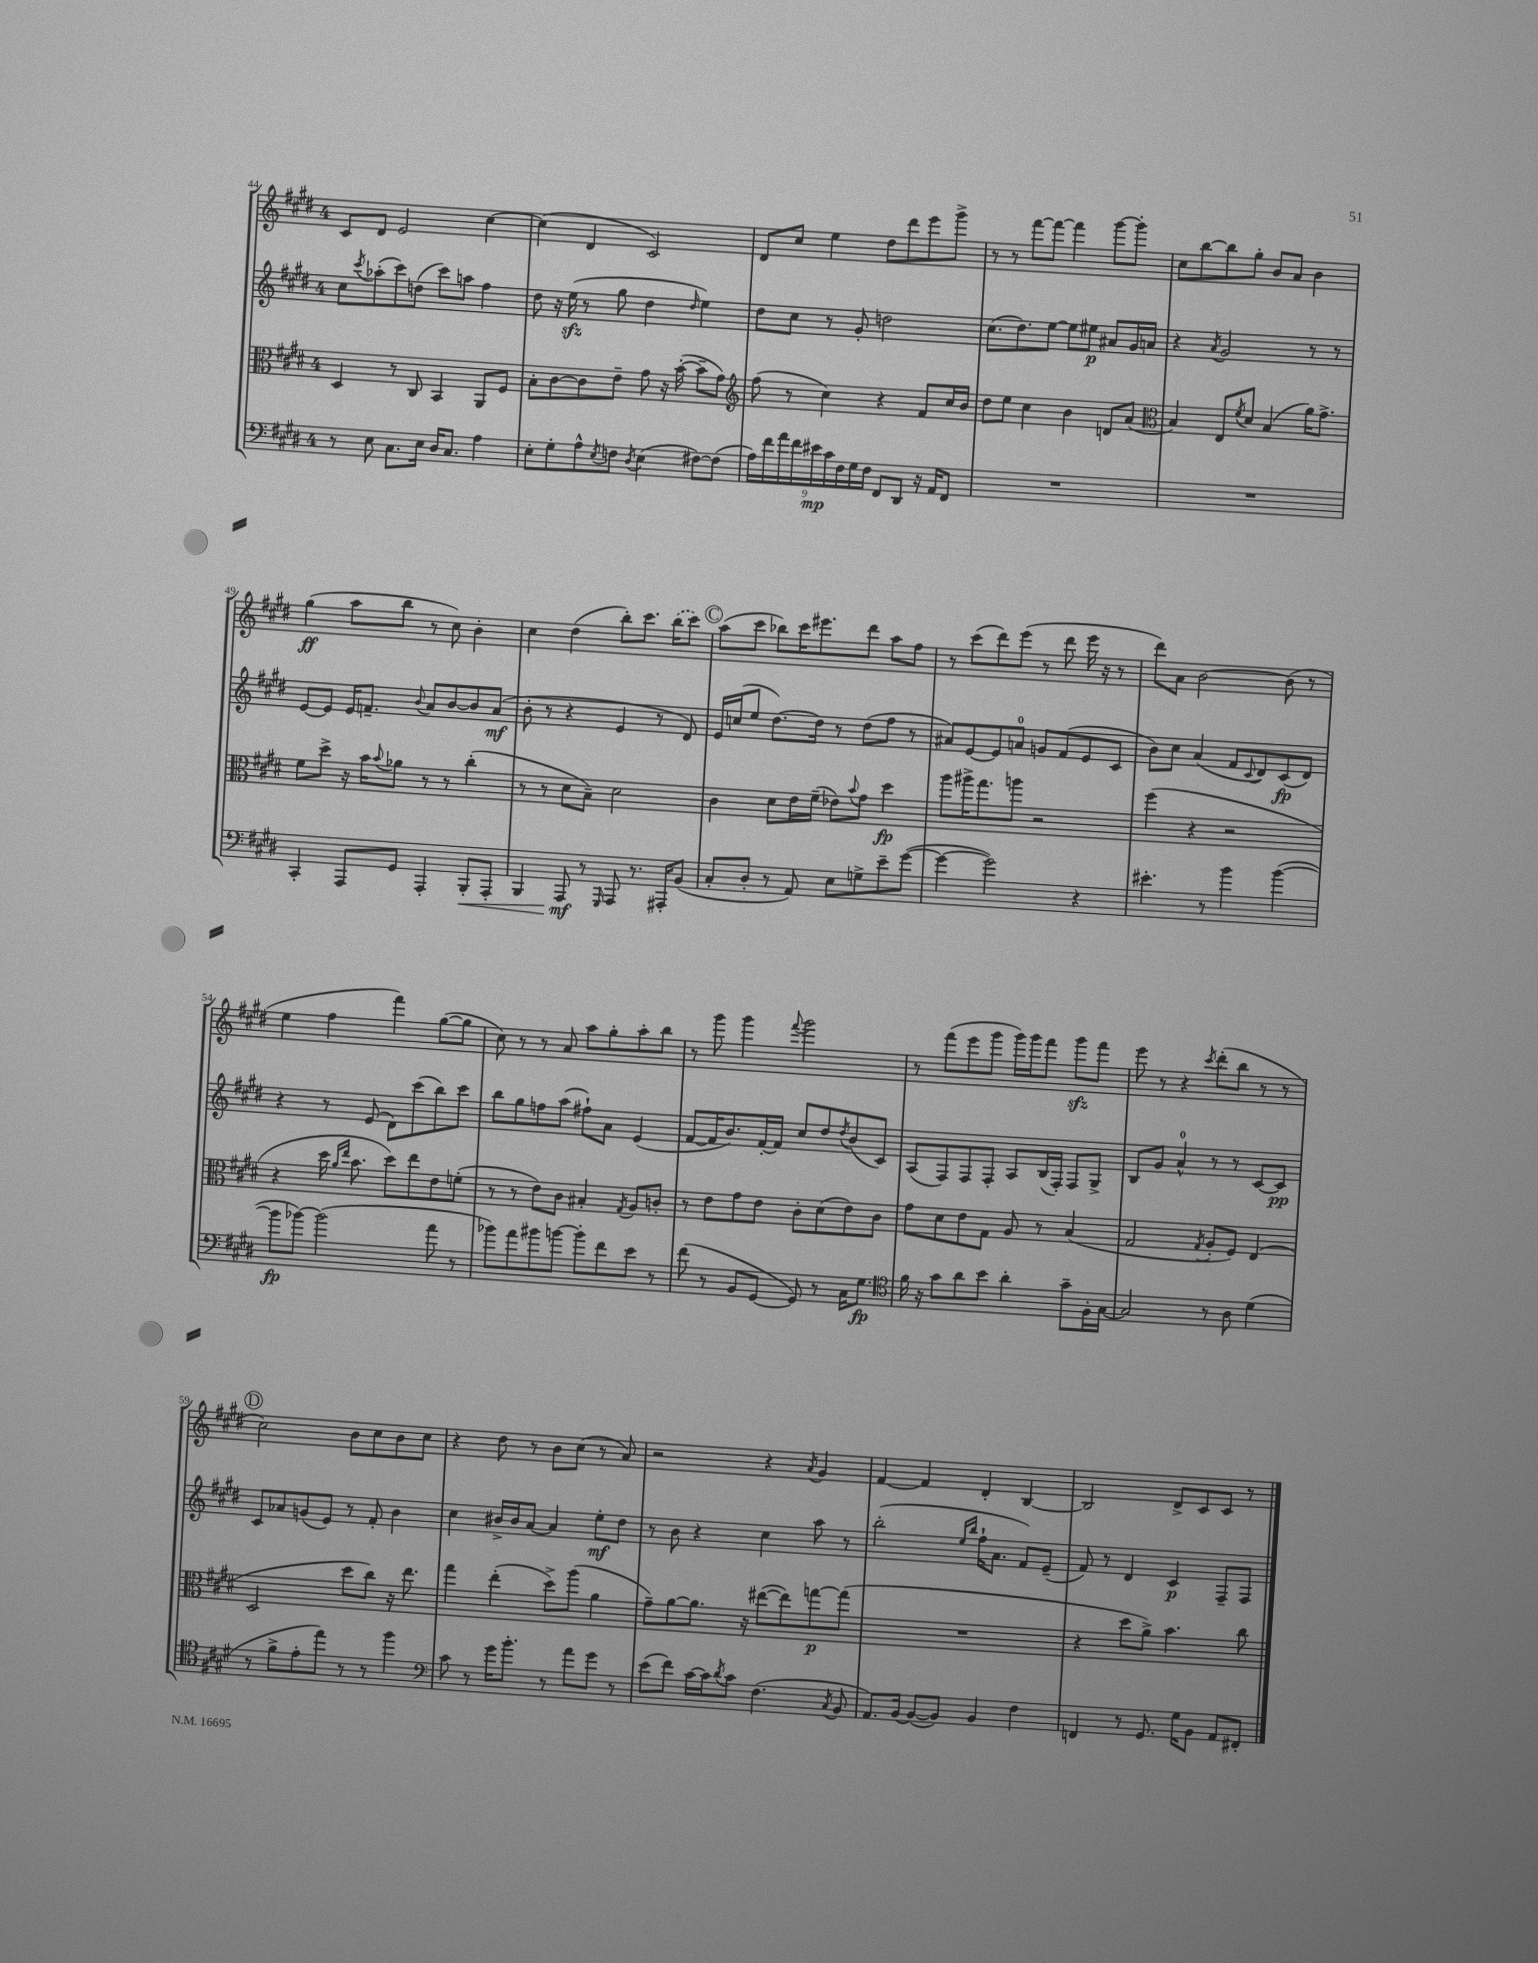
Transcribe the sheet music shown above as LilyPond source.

<<
\new StaffGroup <<
\new Staff = "s0" {
    \clef treble \key e \major \once \override Staff.TimeSignature.style = #'single-digit \time 4/4
    cis'8 dis'8 e'2 cis''4~ |
    cis''4( dis'4 cis'2) |
    dis'8 cis''8 e''4 dis''8 dis'''8 e'''8 gis'''8-> |
    r8 r8 fis'''8~ fis'''8~ fis'''4 gis'''8~ gis'''8-. |
    cis''8 b''8~ b''8 gis''8-. b'8 a'8 b'4 |
    gis''4\ff( a''8 b''8 r8 cis''8) b'4-. |
    cis''4 dis''4( b''8-.) cis'''8. \once \slurDashed b''16( cis'''8) |
    \mark \markup { \circle "C" } a''8( cis'''8 bes''8) cis'''16 eis'''8. dis'''8 a''8 fis''8 |
    r8 cis'''8( dis'''8) e'''8( r8 dis'''8 e'''16 r16 r8 |
    dis'''8) a'8 b'2~ b'8( r8 |
    e''4 fis''4 fis'''4) gis''8~( gis''8 |
    cis''8) r8 r8 a'8 a''8 gis''8-. a''8-. b''8 |
    r8 gis'''8 gis'''4 \appoggiatura { fis'''8 } gis'''2 |
    r8 fis'''8( e'''8 gis'''8 gis'''16) gis'''16 fis'''8 gis'''8\sfz fis'''8 |
    e'''8 r8 r4 \acciaccatura { cis'''8 } dis'''8-.( b''8 r8 r8 |
    \mark \markup { \circle "D" } cis''2) b'8 cis''8 b'8 cis''8 |
    r4 dis''8 r8 b'8 cis''8( r8 a'8) |
    r2 r4 \acciaccatura { a'8 } gis'4 |
    fis'4~ fis'4 dis'4-. b4~ |
    b2 dis'8-> cis'8 cis'8 r8 \bar "|." |
}
\new Staff = "s1" {
    \clef treble \key e \major \once \override Staff.TimeSignature.style = #'single-digit \time 4/4
    cis''8 \acciaccatura { cis'''8 } aes''8-.( cis'''8) d''8( cis'''8) a''8 fis''4 |
    dis''8 r16 e''16\sfz( r8 gis''8 dis''4 \grace { dis''16 } e''4) |
    dis''8 cis''8 r8 gis'8-. d''2 |
    cis''8.( dis''8.) e''8~ e''8 eis''8\p ais'8 gis'16 a'16 |
    r4 \acciaccatura { a'8 } gis'2 r8 r8 |
    e'8~ e'8 e'16 f'8.-- \appoggiatura { b'8 } a'8 b'8~ b'8 a'8\mf( |
    b'8-. r8 r4 e'4 r8 dis'8) |
    \mark \markup { \circle "C" } e'16 c''16( e''8 dis''8.~) dis''16 r8 dis''8( fis''8 r8 |
    ais'8) e'8~ e'8 a'8-0 g'8 fis'8( e'8 cis'8 |
    b'8) cis''8 a'4( fis'8 \appoggiatura { cis'8 } dis'8) cis'8\fp( dis'8) |
    r4 r8 e'8( dis'8) cis'''8( b''8) cis'''8 |
    b''8 gis''8 f''8 a''8( fis''8-!) a'8 e'4( |
    fis'8~ fis'16 b'8.) fis'16~-. fis'16 cis''8 dis''8 \acciaccatura { dis''8 } b'8( cis'8) |
    a8( fis8) fis8 fis8-. a8 b16( fis16-.) fis8 gis8-> |
    b8 gis'8 a'4-0-^ r8 r8 cis'8~ cis'8\pp |
    \mark \markup { \circle "D" } cis'8 aes'8 g'8( e'8) r8 fis'8-. b'4 |
    cis''4 bis'16-> bis'16 a'8~ a'4 e''8-.\mf dis''8 |
    r8 b'8 r4 cis''4 a''8 r8 |
    b''2-.( \grace { e''16 b''16 } fis''16-! a'8. fis'8) e'8--( |
    fis'8) r8 dis'4 cis'4\p fis8-- fis8 \bar "|." |
}
\new Staff = "s2" {
    \clef alto \key e \major \once \override Staff.TimeSignature.style = #'single-digit \time 4/4
    dis4 r8 cis8 b,4 a,8 fis8 |
    b8-. cis'8~ cis'8 e'8-- gis'8 r16 b'16~-.( b'8-- gis'8) |
    \clef treble fis''8( r8 cis''4) r4 fis'8 cis''16 b'16 |
    dis''8 e''8 cis''4 b'4 d'8 a'8( |
    \clef alto b4) e8 \acciaccatura { fis'8 } dis'8 b4( a'16) gis'8.-> |
    fis'8 dis''8-> r16 b'16 \appoggiatura { b'8 } aes'8 r8 r8 cis''4-.( |
    r8 r8 dis'8 b8--) dis'2 |
    \mark \markup { \circle "C" } cis'4 dis'8 e'16 fis'16--( ees'8) \appoggiatura { b'8 } gis'8 dis''4\fp |
    a''8 ais''16-> gis''8. a''8 r2 |
    fis''4( r4 r2 |
    r4 dis''16 \grace { a'16 e''16 } b'8. dis''8) e''8 e'8 f'8-.( |
    r8 r8 e'8) cis'8 bis4-. \acciaccatura { gis8 } a8 c'8-. |
    r8 e'8 gis'8 e'8 cis'8-. dis'8( e'8) cis'8 |
    gis'8 dis'8 e'8 gis8 a8 r8 b4( |
    gis2 \acciaccatura { gis8 } a8-. fis8) e4( |
    \mark \markup { \circle "D" } dis2 dis''8 cis''8) r16 e''8. |
    gis''4 e''4-.( dis''8->) a''8( a'4 |
    gis'8--) a'8~ a'8. r16 eis''8~( eis''8) g''8~\p g''8( |
    R1 |
    r4 dis''8 a'8->) b'4. cis''8 \bar "|." |
}
\new Staff = "s3" {
    \clef bass \key e \major \once \override Staff.TimeSignature.style = #'single-digit \time 4/4
    r8 e8 cis8. e16 dis16 cis8. a4 |
    e8-. gis8-. a8-^ \acciaccatura { e8 } f8 \acciaccatura { dis8 } e4( fis8~) fis8( |
    \tuplet 9/8 { a16) fis'16 a'16 fis'16 eis'16\mp cis'16 fis16 gis16 fis16 } fis,8 dis,8 r16 a,16 fis,8 |
    R1 |
    R1 |
    cis,4-. a,,8 gis,8 a,,4-. b,,8-.\< a,,8-. |
    b,,4 a,,8\mf\! r8 \grace { gis,,16 } a,,8 r8. ais,,16-. b,8( |
    \mark \markup { \circle "C" } cis8-. dis8-. r8 a,8) e8 g8-> e'8-- gis'8~( |
    gis'4~ gis'2) r4 |
    eis'4.-. r8 b'4 b'4~( |
    b'8\fp bes'8~) bes'2( a'8 r8 |
    bes'8) a'8 bis'8 b'8~ b'8-. fis'8 e'8 r8 |
    fis'8( r8 b,8 gis,8~ gis,8) r8 cis16 gis8.\fp |
    \clef tenor fis'16 r16 gis'8 a'8 b'8 a'4-. gis'8-- fis16-. gis16~ |
    gis2 r8 a8 dis'4( |
    \mark \markup { \circle "D" } r8 fis'8-> e'8-. e''8) r8 r8 fis''4 |
    \clef bass cis'8 r8 gis'16 b'8.-. r8 a'8 gis'8 r8 |
    e'8( fis'8) cis'16~ cis'16 \acciaccatura { dis'8 } cis'8 fis4.( \acciaccatura { cis8 } b,8 |
    a,8.) b,16~ b,8~( b,8) b,4 fis4 |
    f,4 r8 gis,8. gis16 b,8 a,8 fis,8-. \bar "|." |
}
>>
>>
\layout { \context { \Score currentBarNumber = #44 } }
